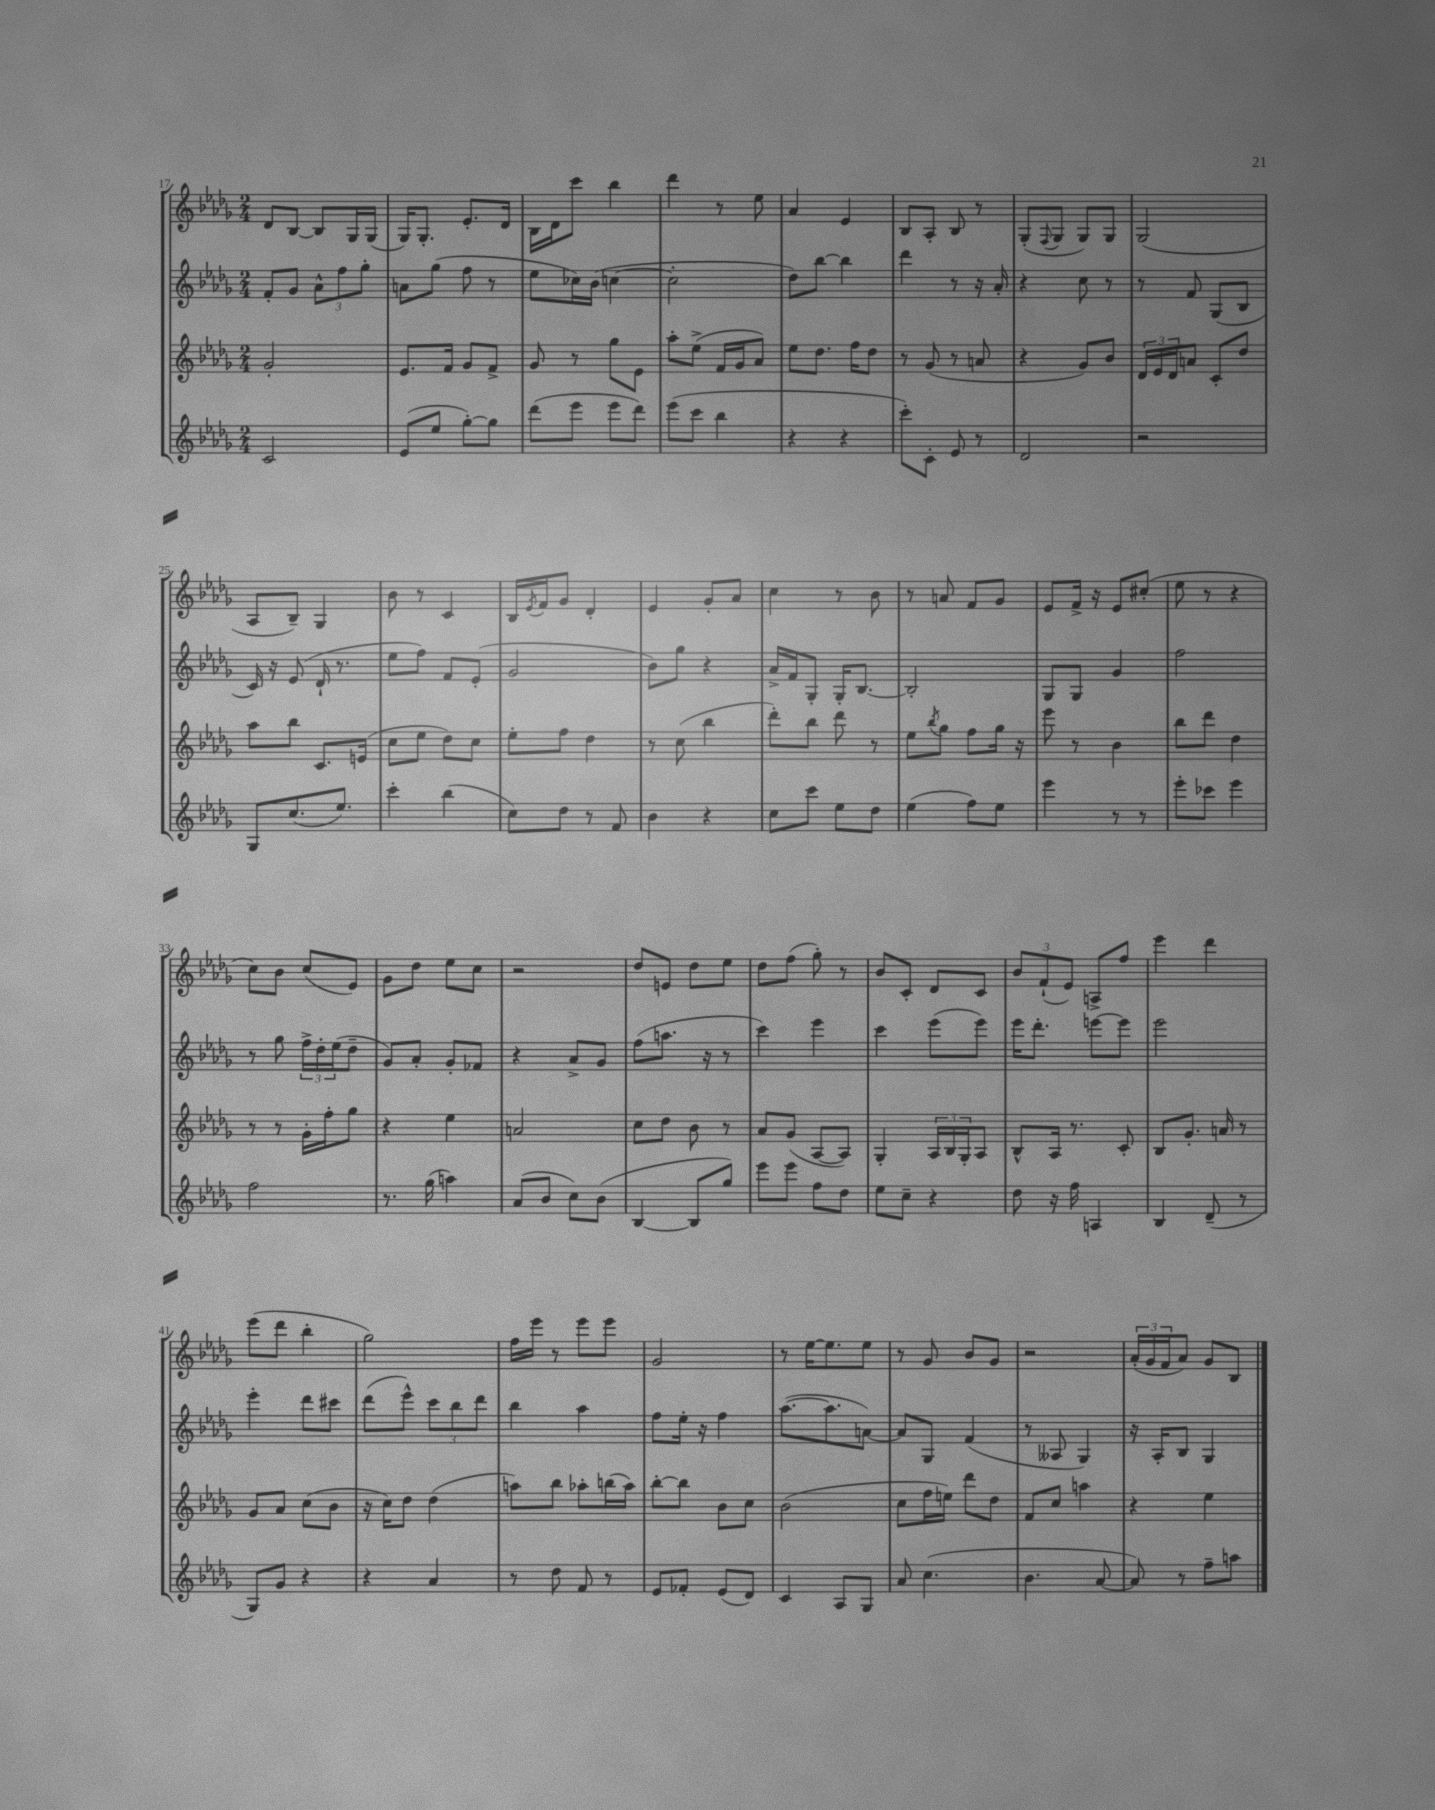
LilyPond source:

<<
\new StaffGroup <<
\new Staff = "s0" {
    \clef treble \key des \major \numericTimeSignature \time 2/4
    des'8 bes8~ bes8 ges16 ges16( |
    ges16) ges8.-. ees'8.-. des'16 |
    bes16 des'16 c'''8 bes''4 |
    des'''4 r8 ees''8 |
    aes'4 ees'4 |
    bes8 aes8-. bes8 r8 |
    ges8-.( \appoggiatura { f8 } ges8 ges8) ges8 |
    ges2( |
    aes8 bes8--) ges4 |
    bes'8 r8 c'4 |
    bes16 \acciaccatura { ees'8 } f'16 ges'8 des'4-. |
    ees'4 ges'8-. aes'8 |
    c''4 r8 bes'8 |
    r8 a'8 f'8 ges'8 |
    ees'8 f'16-> r16 ees'8 cis''8-.( |
    ees''8 r8 r4 |
    c''8) bes'8 c''8( ees'8) |
    ges'8 des''8 ees''8 c''8 |
    r2 |
    des''8 e'8 des''8 ees''8 |
    des''8 f''8( ges''8-.) r8 |
    bes'8 c'8-. des'8 c'8 |
    \tuplet 3/2 { bes'8 f'8-!( ees'8) } a8-> f''8 |
    ees'''4 des'''4 |
    ees'''8( des'''8 bes''4-. |
    ges''2) |
    f''16 ees'''16 r8 ees'''8 ees'''8 |
    ges'2 |
    r8 ees''16~ ees''8. ees''8 |
    r8 ges'8 bes'8 ges'8 |
    r2 |
    \tuplet 3/2 { aes'16-.( ges'16 f'16 } aes'8) ges'8 bes8 \bar "|." |
}
\new Staff = "s1" {
    \clef treble \key des \major \numericTimeSignature \time 2/4
    f'8-. ges'8 \tuplet 3/2 { aes'8-^ f''8 ges''8-. } |
    a'8 ges''8( f''8 r8 |
    ees''8 ces''16) bes'16( c''4~ |
    c''2-. |
    des''8) bes''8~ bes''4 |
    des'''4 r8 r16 aes'16-. |
    r4 c''8 r8 |
    r8 f'8 ges8( bes8 |
    c'16) r16 ees'8( des'16-! r8. |
    ees''8 f''8) f'8 ees'8-.( |
    ges'2 |
    bes'8) ges''8 r4 |
    aes'16-> f'16 ges8-. ges16-. bes8.~ |
    bes2-. |
    ges8 ges8 ges'4 |
    f''2 |
    r8 ges''8 \tuplet 3/2 { f''16-> des''16-. ees''16( } des''8-- |
    ges'8) aes'8-. ges'8-. fes'8 |
    r4 aes'8-> ges'8 |
    f''8( a''8. r16 r8 |
    c'''4) ees'''4 |
    c'''4 ees'''8( ees'''8) |
    ees'''16 des'''8.-. e'''8~ e'''8 |
    ees'''2 |
    ees'''4-. des'''8 cis'''8 |
    des'''8( ees'''8-^) \tuplet 3/2 { c'''8 bes''8 des'''8 } |
    bes''4 aes''4 |
    f''8 ees''16-. r16 f''4 |
    aes''8.~( aes''8. a'8~) |
    a'8 ges8 f'4( |
    r8 aeses8 ges4) |
    r16 aes16-. bes8 ges4 \bar "|." |
}
\new Staff = "s2" {
    \clef treble \key des \major \numericTimeSignature \time 2/4
    ges'2-. |
    ees'8. f'16 ges'8 f'8-> |
    ges'8 r8 ges''8 ees'8 |
    aes''8-. ees''8->( f'16 ges'16 aes'8) |
    ees''8 des''8. f''16 des''8 |
    r8 ges'8( r8 a'8 |
    r4 ges'8) bes'8 |
    \tuplet 3/2 { des'16 ees'16 des'16 } a'8 c'8-. des''8 |
    aes''8 bes''8 c'8. e'16( |
    c''8 ees''8 des''8) c''8 |
    ees''8-. f''8 des''4 |
    r8 c''8( bes''4 |
    des'''8-.) bes''8 des'''8 r8 |
    ees''8 \acciaccatura { bes''8 } ges''8 f''8 ges''16 r16 |
    ees'''8 r8 bes'4 |
    bes''8 des'''8 des''4 |
    r8 r8 ges'16-. f''16-. ges''8 |
    r4 ees''4 |
    a'2 |
    c''8 des''8 bes'8 r8 |
    aes'8 ges'8( aes8~ aes8) |
    ges4-. \tuplet 3/2 { aes16 bes16 ges16-. } aes8 |
    bes8-^ aes16 r8. c'8-. |
    bes8 ges'8.-. a'16 r8 |
    ges'8 aes'8 c''8( bes'8 |
    r16 c''16) des''8 des''4( |
    a''8) bes''8 aes''8-. b''16( aes''16) |
    bes''8~-. bes''8 bes'8 c''8 |
    bes'2( |
    c''8 f''16 e''16) des'''8 des''8 |
    f'8 c''8 a''4 |
    r4 ees''4 \bar "|." |
}
\new Staff = "s3" {
    \clef treble \key des \major \numericTimeSignature \time 2/4
    c'2 |
    ees'8( ees''8 ges''8~-.) ges''8 |
    des'''8( ees'''8 ees'''8 des'''8) |
    ees'''8( c'''8 bes''4 |
    r4 r4 |
    c'''8-.) c'8-. ees'8 r8 |
    des'2 |
    r2 |
    ges8 c''8.( ees''8.) |
    c'''4-. bes''4( |
    c''8) des''8 r8 f'8 |
    bes'4 r4 |
    c''8 c'''8 ees''8 des''8 |
    ees''4( f''8) ees''8 |
    ees'''4 r8 r8 |
    ees'''8-. ces'''8 ees'''4 |
    f''2 |
    r8. ges''16( a''4) |
    aes'8( bes'8 c''8) bes'8( |
    bes4~ bes8 ges''8) |
    ees'''8 ees'''8 f''8 des''8 |
    ees''8 c''8-- r4 |
    des''8 r16 f''16 a4 |
    bes4 des'8--( r8 |
    ges8) ges'8 r4 |
    r4 aes'4 |
    r8 des''8 f'8 r8 |
    ees'8 fes'8-. ees'8( des'8) |
    c'4 aes8 ges8 |
    aes'8 c''4.( |
    bes'4. aes'8~ |
    aes'8) r8 f''8-- a''8 \bar "|." |
}
>>
>>
\layout { \context { \Score currentBarNumber = #17 } }
